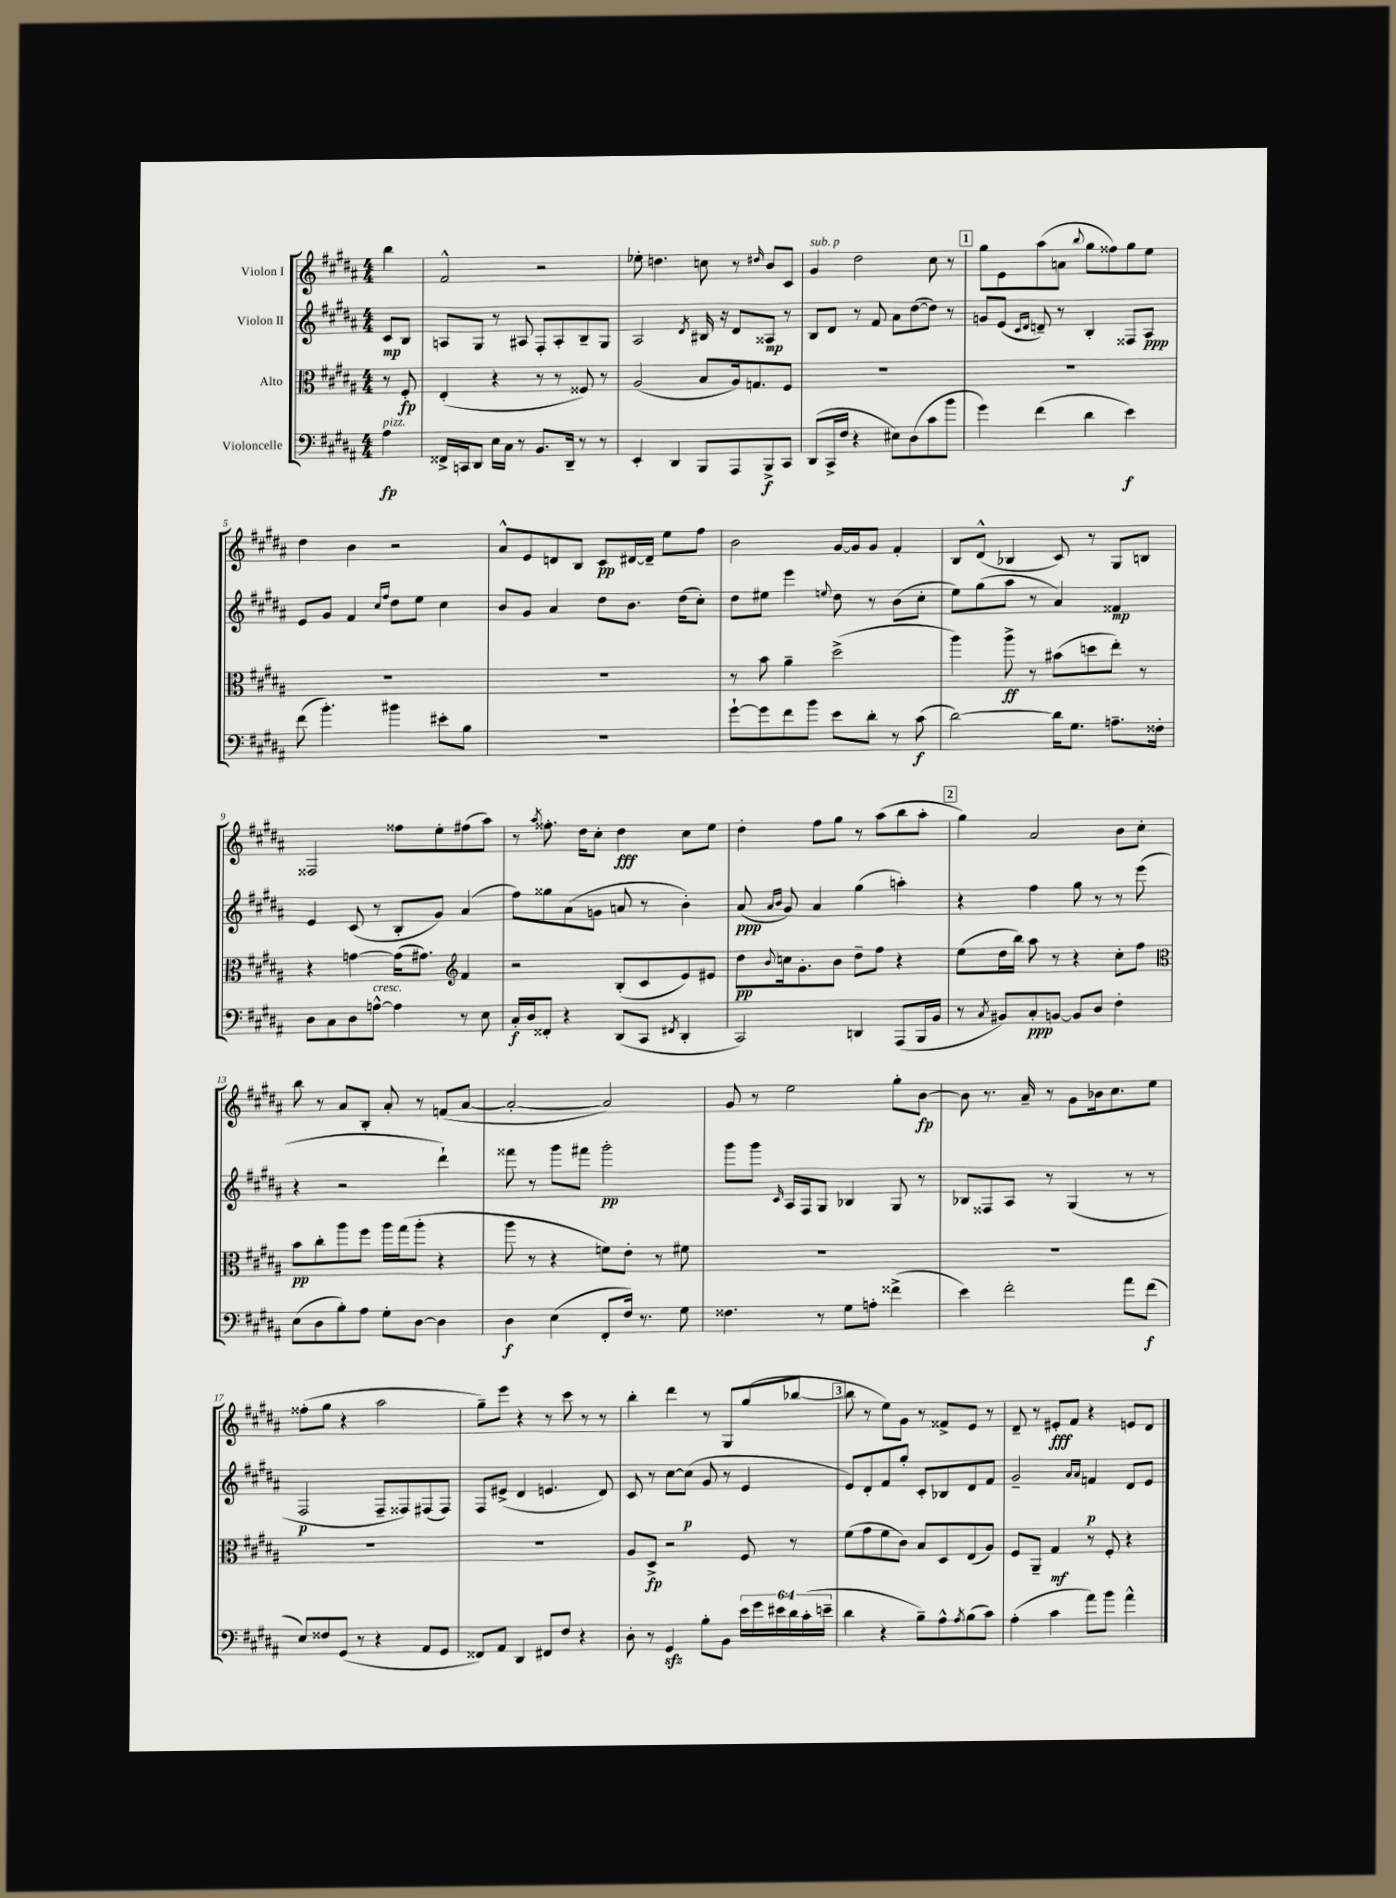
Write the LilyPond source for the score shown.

<<
\new StaffGroup <<
\new Staff = "s0" \with { instrumentName = "Violon I" } {
    \clef treble \key b \major \numericTimeSignature \time 4/4 \partial 4
    b''4 |
    fis'2-^ r2 |
    ees''8-. d''4. c''8 r8 \grace { dis''16 } b'8 cis'8 |
    gis'4^\markup { \italic "sub. p" } dis''2 cis''8 r8 |
    \mark \markup { \box "1" } gis''8 e'8 ais''8( a'8 \appoggiatura { b''8 } gis''8 fisis''8) gis''8 e''8 |
    dis''4 b'4 r2 |
    ais'8-^ e'8 d'8 b8 cis'8\pp dis'16~ dis'16-- e''8 fis''8 |
    b'2 gis'16~ gis'16 gis'8 fis'4-. |
    b8 dis'8-^( bes4 cis'8) r8 gis8 b8 |
    fisis2 fisis''8 e''8-. fis''8( ais''8) |
    r8 \acciaccatura { ais''8 } fisis''8.-. dis''16 cis''8-. dis''4\fff cis''8 e''8 |
    dis''4-. fis''8 gis''8 r8 ais''8( b''8 ais''8-. |
    \mark \markup { \box "2" } gis''4) ais'2 b'8 cis''8-. |
    b''8 r8 ais'8 b8-. ais'8-. r8 f'8( ais'8~ |
    ais'2~-. ais'2) |
    gis'8 r8 e''2 gis''8-. b'8~\fp |
    b'8 r8. ais'16-- r8 gis'8 bes'16 cis''8. e''8 |
    fisis''8-.( gis''8 r4 ais''2 |
    gis''8--) e'''8 r4 r8 cis'''8 r8 r8 |
    b''4-. dis'''4 r8 gis8 gis''8( bes''8~ |
    \mark \markup { \box "3" } bes''8 r8 e''8) gis'8 r8 fisis'8-> e'8 r8 |
    dis'8-- r8 eis'8-.\fff fis'8 r4 e'8 dis'8 \bar "|." |
}
\new Staff = "s1" \with { instrumentName = "Violon II" } {
    \clef treble \key b \major \numericTimeSignature \time 4/4 \partial 4
    cis'8\mp b8 |
    a8 gis8 r8 ais8 fis8-. ais8-. b8-- gis8 |
    ais2 \acciaccatura { dis'8 } bis16 r16 dis'8 aisis8\mp r8 |
    b8 dis'8 r8 fis'8 ais'8 dis''8~( dis''8) r8 |
    \mark \markup { \box "1" } g'8 e'8( \grace { cis'16 dis'16 } d'8--) r8 b4-. fisis8 ais8\ppp |
    e'8 gis'8 fis'4 \grace { cis''16 fis''16 } dis''8 e''8 cis''4 |
    b'8 gis'8 ais'4 dis''8 b'8. dis''16( cis''8-.) |
    dis''8 eis''8 e'''4 \appoggiatura { e''8 } dis''8 r8 b'8( cis''8-. |
    e''8) gis''8( ais''8 r8 ais'4) fisis'4\mp |
    e'4 cis'8( r8 b8-. gis'8) ais'4( |
    fis''8) gisis''8 ais'8( g'8 a'8 r8 b'4-.) |
    ais'8\ppp( \grace { ais'16 b'16 } gis'8) ais'4 gis''4( a''4-.) |
    \mark \markup { \box "2" } r4 fis''4 gis''8 r8 r8 e'''8( |
    r4 r2 dis'''4-!) |
    fisis'''8 r8 gis'''8 fis'''8 gis'''2-.\pp |
    gis'''8 gis'''8 \grace { cis'16 } ais16 fis16 gis8 bes4 gis8 r8 |
    bes8 fisis8 ais8 r8 gis4( r8 r8 |
    fis2\p fis8-- fisis8) fis8( fis8) |
    fis8 eis'8->( dis'4 e'4. dis'8) |
    cis'8 r8 cis''8~ cis''8\p( gis'8 r8 e'4 |
    \mark \markup { \box "3" } e'8) dis'8-. fis'8 gis''8-. cis'8-. bes8 dis'8 fis'8 |
    gis'2-- \grace { ais'16 ais'16 } f'4\p dis'8 e'8 \bar "|." |
}
\new Staff = "s2" \with { instrumentName = "Alto" } {
    \clef alto \key b \major \numericTimeSignature \time 4/4 \partial 4
    r8 fis8-.\fp |
    e4-.( r4 r8 r8 fisis8) r8 |
    ais2( b8 ais16) g8. fis8 |
    R1 |
    \mark \markup { \box "1" } R1 |
    R1 |
    R1 |
    r8 b'8 ais'4-- dis''2->( |
    ais''4) ais''8->\ff r8 bis'8( d''8 e''8-.) r8 |
    r4 g'4~ g'16( gis'8.) \clef treble fis'4 |
    r2 b8-.( cis'8 e'8) eis'8 |
    dis''8\pp \appoggiatura { b'8 } c''16 gis'8.-. b'8 dis''8-- fis''8 r4 |
    \mark \markup { \box "2" } e''8( dis''16 b''16) ais''8 r8 r4 cis''8-. fis''8 |
    \clef alto b'8\pp cis''8-. ais''8 fis''8 ais''16 gis''16( ais''8-. r4 |
    ais''8 r8 r4 f'8) e'8-. r8 fis'8 |
    R1 |
    R1 |
    R1 |
    R1 |
    ais8 dis8->\fp r2 fis8 r8 |
    \mark \markup { \box "3" } fis'8( gis'8 fis'8 cis'8) b8 dis8 e8( ais8) |
    fis8 ais,8-- gis4\mf r8 fis8-. r4 \bar "|." |
}
\new Staff = "s3" \with { instrumentName = "Violoncelle" } {
    \clef bass \key b \major \numericTimeSignature \time 4/4 \override Staff.TupletNumber.text = #tuplet-number::calc-fraction-text \partial 4
    ais4\fp^\markup { \italic "pizz." } |
    fisis,16-> c,16 dis,8 e16 cis16 r8 b,8. dis,16-- r8 r8 |
    e,4-. dis,4 b,,8 ais,,8 b,,8->\f cis,8 |
    dis,8( cis,16-> fis16 r4 eis8) dis8( cis'8 b'8 |
    \mark \markup { \box "1" } gis'4) fis'4( dis'4 e'4\f) |
    fis'8( b'4.-.) bis'4 eis'8-. b8 |
    R1 |
    gis'8~-! gis'8 fis'8 b'8 e'8 dis'8-. r8 cis'8\f( |
    dis'2~) dis'16 gis8. a8.-- fisis16-. |
    dis8 cis8 dis8 a8~-^^\markup { \italic "cresc." } a4 r8 e8 |
    cis16-.\f dis16 fisis,8-. r4 dis,8( cis,8 \acciaccatura { fis,8 } dis,4-. |
    cis,2) d,4 ais,,8( b,,16 b,16 |
    \mark \markup { \box "2" } r8 \acciaccatura { cis8 } bis,8) cis8-.\ppp b,8~ b,8 dis8 fis4-. |
    e8( dis8 b8-.) ais8 gis8-. dis8~ dis4 |
    dis4\f e4( fis,8-. fis16) r8. gis8 |
    fisis4. r8 gis8 a8-. fisis'4->( |
    e'4) fis'2-. ais'8 fis'8\f( |
    e8) fisis8 gis,8( r8 r4 ais,8 gis,8 |
    fisis,8) ais,8 dis,4 fis,8 fis8 r4 |
    dis8-. r8 gis,4\sfz b8-. b,8 \tuplet 6/4 { e'16 gis'16 eis'16 dis'16 cis'16-.( e'16-- } |
    \mark \markup { \box "3" } dis'4 r4 b8--) ais8-^ \acciaccatura { ais8 } b8( cis'8) |
    ais4-.( cis'4 ais'8) b'8 ais'4-^ \bar "|." |
}
>>
>>
